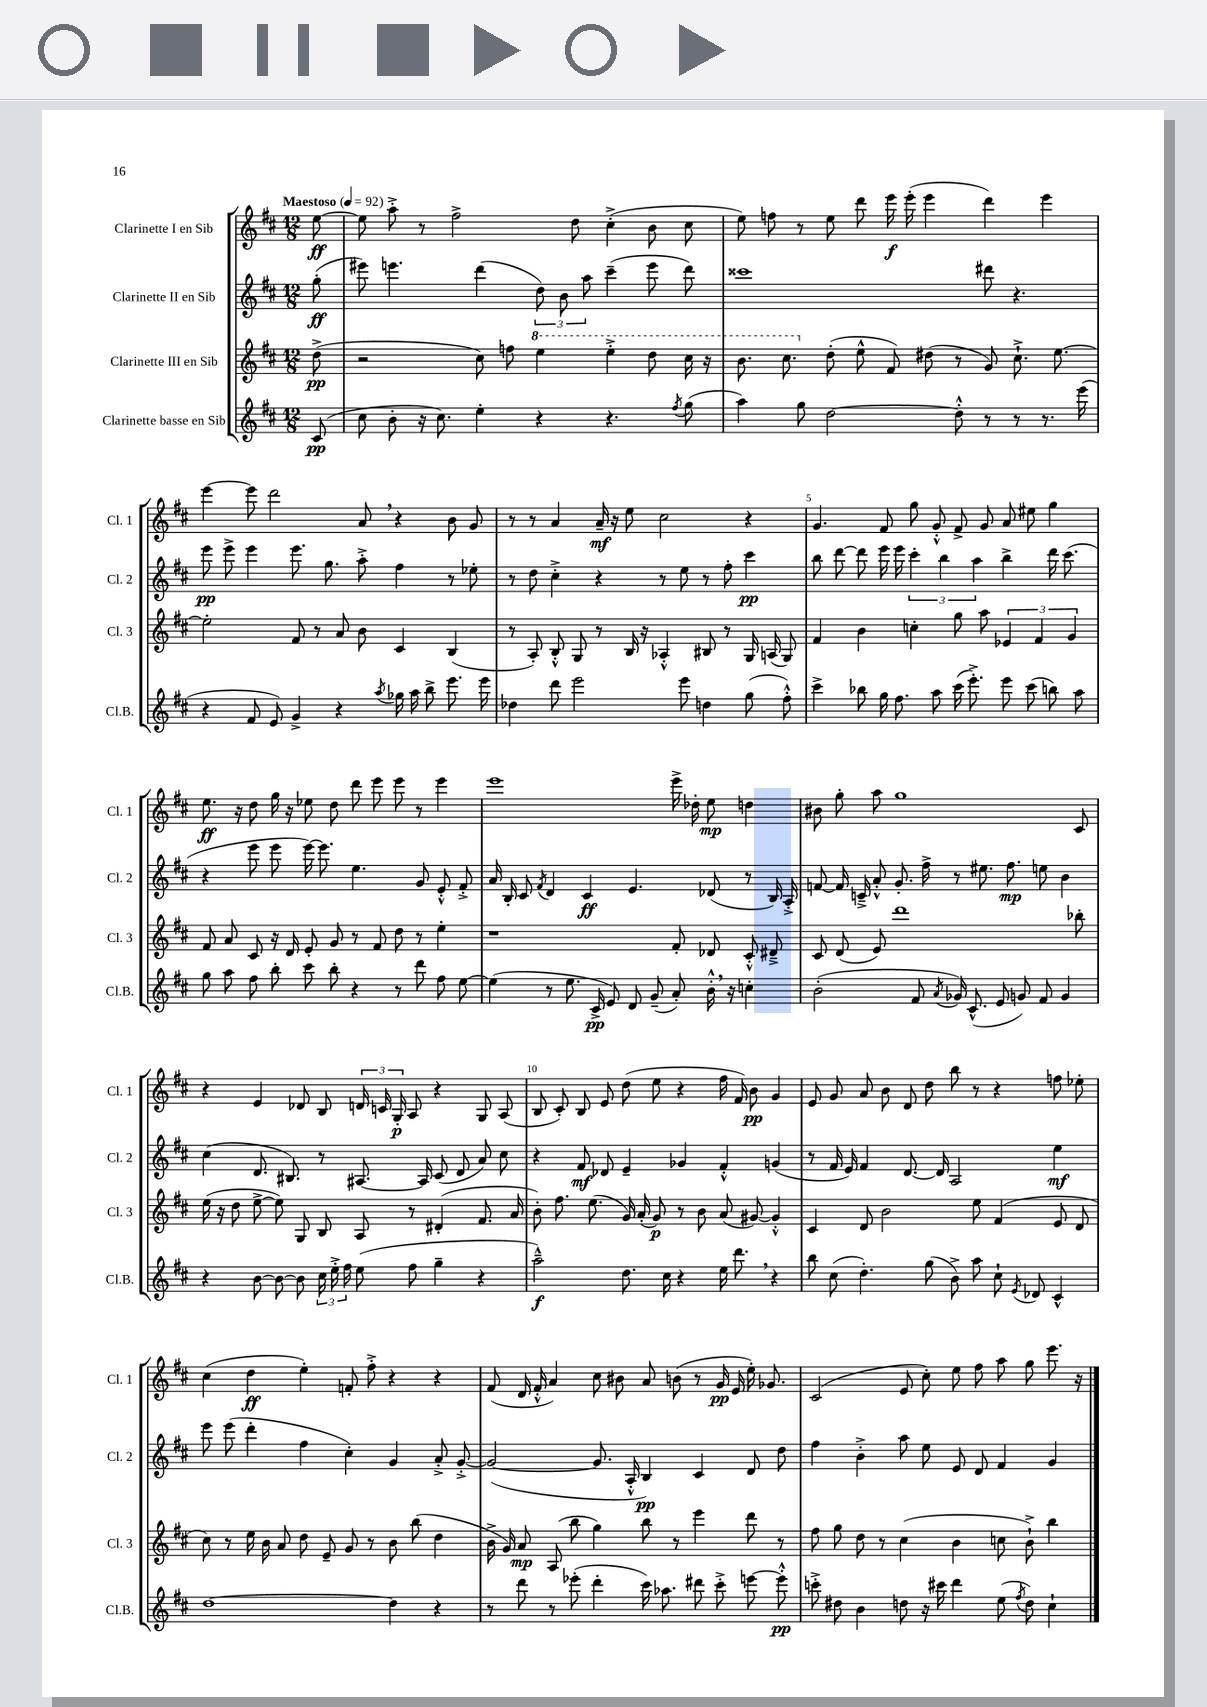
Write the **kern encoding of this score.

**kern	**dynam	**kern	**dynam	**kern	**dynam	**kern	**dynam
*part4	*part4	*part3	*part3	*part2	*part2	*part1	*part1
*staff4	*staff4	*staff3	*staff3	*staff2	*staff2	*staff1	*staff1
*I"Clarinette basse en Sib	*	*I"Clarinette III en Sib	*	*I"Clarinette II en Sib	*	*I"Clarinette I en Sib	*
*I'Cl.B.	*	*I'Cl. 3	*	*I'Cl. 2	*	*I'Cl. 1	*
*clefG2	*	*clefG2	*	*clefG2	*	*clefG2	*
*k[f#c#]	*	*k[f#c#]	*	*k[f#c#]	*	*k[f#c#]	*
*M12/8	*	*M12/8	*	*M12/8	*	*M12/8	*
*MM92	*	*MM92	*	*MM92	*	*MM92	*
=	=	=	=	=	=	=	=
!	!	!	!	!	!	!LO:TX:a:B:t=Maestoso	!
(8c#/	pp	(8dd^\	pp	(8gg'\	ff	[8ee\	ff
=1	=1	=1	=1	=1	=1	=1	=1
8cc#\	.	2r	.	8eee#X\)	.	8ee\]	.
8b'\	.	.	.	4.eeen\	.	8aa'^\	.
16r	.	.	.	.	.	8r	.
8.cc#\)	.	.	.	.	.	.	.
.	.	.	.	.	.	2ff#^\	.
4ee'\	.	8cc#\)	.	(4ddd\	.	.	.
.	.	8ffn\	.	.	.	.	.
*	*	*8va	*	*	*	*	*
4r	.	4eee\	.	12dd\)	.	.	.
.	.	.	.	12b\	.	.	.
.	.	.	.	.	.	8dd\	.
.	.	.	.	12aa\	.	.	.
4.r	.	4eee'^\	.	(4ccc#~\	.	(4cc#'^\	.
.	.	8ddd\	.	8eee\	.	8b\	.
8qff#/	.	.	.	.	.	.	.
(8gg\	.	16ccc#\	.	8ddd\)	.	8cc#\	.
.	.	16r	.	.	.	.	.
=2	=2	=2	=2	=2	=2	=2	=2
4aa\)	.	8.bb\	.	1ccc##X	.	8ee\)	.
.	.	.	.	.	.	8ffn\	.
.	.	8.ccc#\	.	.	.	.	.
8gg\	.	.	.	.	.	8r	.
*	*	*X8va	*	*	*	*	*
[2dd\	.	(8dd'\	.	.	.	8ee\	.
.	.	8ee^^\	.	.	.	8ddd\	.
.	.	8f#/)	.	.	.	16eee\	f
.	.	.	.	.	.	(16eee'\	.
.	.	(8dd#X\	.	.	.	4eee\	.
8dd'^^\]	.	8r	.	.	.	.	.
8r	.	8g/)	.	8ddd#X\	.	4ddd\)	.
8r	.	8.cc#`^\	.	4.r	.	.	.
8.r	.	.	.	.	.	4eee\	.
.	.	[8.ee\	.	.	.	.	.
(16eee\	.	.	.	.	.	.	.
!!LO:LB:g=z
=3	=3	=3	=3	=3	=3	=3	=3
4r	.	2ee'\]	.	8eee\	pp	[4eee\	.
.	.	.	.	8eee^\	.	.	.
8f#/	.	.	.	4eee\	.	8eee\]	.
8e/)	.	.	.	.	.	2ddd\	.
4g^/	.	8f#/	.	8.eee\	.	.	.
.	.	8r	.	.	.	.	.
.	.	.	.	8.gg\	.	.	.
4r	.	8a/	.	.	.	.	.
.	.	8b\	.	8aa'^\	.	8a,/	.
8qaa/	.	.	.	.	.	.	.
16gg-X\	.	4c#/	.	4ff#\	.	4r	.
16aa\	.	.	.	.	.	.	.
8bb^\	.	.	.	.	.	.	.
8.eee\	.	(4B/	.	8r	.	8b\	.
.	.	.	.	8ee-X'\	.	8g/	.
16eee\	.	.	.	.	.	.	.
=4	=4	=4	=4	=4	=4	=4	=4
4dd-X\	.	8r	.	8r	.	8r	.
.	.	8A'/)	.	8dd\	.	8r	.
8ddd\	.	8B'^^/	.	4cc#'^\	.	4a/	.
2eee\	.	8G/	.	.	.	.	.
.	.	8r	.	4r	.	16a~/	mf
.	.	.	.	.	.	16r	.
.	.	16B/	.	.	.	8ee\	.
.	.	16r	.	.	.	.	.
.	.	4A-X'^^/	.	8r	.	2cc#\	.
8eee\	.	.	.	8ee\	.	.	.
4ddn\	.	8B#X/	.	8r	.	.	.
.	.	8r	.	8ff#'\	.	.	.
(8gg\	.	16G/	.	4ccc#\	pp	4r	.
.	.	(16An/	.	.	.	.	.
8ff#'^^\)	.	8G/)	.	.	.	.	.
=5	=5	=5	=5	=5	=5	=5	=5
4ccc#^\	.	4f#/	.	8bb\	.	4.g/	.
.	.	.	.	[8ddd\	.	.	.
8bb-X\	.	4b\	.	8ddd\]	.	.	.
16gg\	.	.	.	16eee\	.	8f#/	.
8.ff#\	.	.	.	16eee\	.	.	.
.	.	4ccn'\	.	6ccc#'\	.	8gg\	.
8aa\	.	.	.	.	.	8g'^^/	.
.	.	.	.	6bb\	.	.	.
(16ccc#\	.	8gg\	.	.	.	8f#^/	.
8.eee'^\)	.	.	.	.	.	.	.
.	.	.	.	6aa\	.	.	.
.	.	8aa\	.	.	.	8g/	.
8eee\	.	6e-X/	.	4bb^\	.	8a/	.
(8ccc#\	.	.	.	.	.	8ee#X\	.
.	.	6f#/	.	.	.	.	.
8bbn\)	.	.	.	16ddd\	.	4gg\	.
.	.	.	.	(8.ccc#\	.	.	.
.	.	6g/	.	.	.	.	.
8aa\	.	.	.	.	.	.	.
!!LO:LB:g=z
=6	=6	=6	=6	=6	=6	=6	=6
8gg\	.	8f#/	.	4r	.	8.ee\	ff
8aa\	.	8a/	.	.	.	.	.
.	.	.	.	.	.	16r	.
8ff#\	.	8c#/	.	8eee\	.	8dd\	.
8bb'\	.	16r	.	8eee\	.	16gg\	.
.	.	16d/	.	.	.	16r	.
8ccc#\	.	8e'/	.	[16eee\)	.	8ee-X\	.
.	.	.	.	8.eee\]	.	.	.
8bb'\	.	8g/	.	.	.	8dd\	.
4r	.	8r	.	4.ee\	.	8ddd\	.
.	.	8f#/	.	.	.	8eee\	.
8r	.	8dd\	.	.	.	8eee\	.
8ddd\	.	8r	.	8g/	.	8r	.
8ff#\	.	4ee'\	.	8e'^^/	.	4eee\	.
[8ee\	.	.	.	8f#'^/	.	.	.
=7	=7	=7	=7	=7	=7	=7	=7
(4ee\]	.	1r	.	16a/	.	1eee	.
.	.	.	.	16B'/	.	.	.
.	.	.	.	8c#/	.	.	.
.	.	.	.	8qf#/	.	.	.
8r	.	.	.	4d/	.	.	.
8.ee\	.	.	.	.	.	.	.
.	.	.	.	4c#/	ff	.	.
16c#^/	pp	.	.	.	.	.	.
8e/)	.	.	.	.	.	.	.
8d/	.	.	.	4.e/	.	.	.
(8g~/	.	.	.	.	.	.	.
8a'/)	.	8f#'/	.	.	.	16eee^\	.
.	.	.	.	.	.	16dd-X'\	.
16b'^^,\	.	8d-X/	.	(8d-X/	.	8ee\	mp
16r	.	.	.	.	.	.	.
4ccn'\	.	8c#'^^/	.	8r	.	4ddn\	.
.	.	8d#X~^/	.	16B/)	.	.	.
.	.	.	.	16A'^/	.	.	.
=8	=8	=8	=8	=8	=8	=8	=8
(2b'\	.	8c#/	.	[8fn/	.	8b#X\	.
.	.	(8d/	.	16f/]	.	8gg'\	.
.	.	.	.	16cn~^/	.	.	.
.	.	8e/)	.	8a'^^/	.	8aa\	.
.	.	1ddd	.	8.g'/	.	1gg	.
8f#/	.	.	.	.	.	.	.
.	.	.	.	16ff#^\	.	.	.
8qa/	.	.	.	.	.	.	.
16g-X/)	.	.	.	8r	.	.	.
(8.c#^^/	.	.	.	.	.	.	.
.	.	.	.	8.ee#X\	.	.	.
8e/	.	.	.	.	.	.	.
.	.	.	.	8.ff#\	mp	.	.
8gn/)	.	.	.	.	.	.	.
8f#/	.	.	.	8een\	.	.	.
4g/	.	.	.	4b\	.	.	.
.	.	8bb-X'\	.	.	.	8c#/	.
!!LO:LB:g=z
=9	=9	=9	=9	=9	=9	=9	=9
4r	.	(16ee\	.	(4cc#\	.	4r	.
.	.	16r	.	.	.	.	.
.	.	8dd\	.	.	.	.	.
[8b\	.	[8ee^\	.	8.d/	.	4e/	.
8b\_	.	8ee\])	.	.	.	.	.
.	.	.	.	8.B#X/)	.	.	.
8b\]	.	8G/	.	.	.	8d-X/	.
24cc#\	.	8B/	.	8r	.	8B/	.
24ee'^\	.	.	.	.	.	.	.
24ff#\	.	.	.	.	.	.	.
(8ee\	.	8A/	.	[8.A#X/	.	24dn/	.
.	.	.	.	.	.	24cn/	.
.	.	.	.	.	.	24G'/	p
8ff#\	.	8r	.	.	.	8A/	.
.	.	.	.	16A#/]	.	.	.
4gg~\	.	(4d#X'/	.	(8c#/	.	4r	.
.	.	.	.	8d/	.	.	.
4r	.	8.f#/	.	8a/)	.	8G/	.
.	.	.	.	8cc#\	.	(8A/	.
.	.	16a/	.	.	.	.	.
=10	=10	=10	=10	=10	=10	=10	=10
2aa~^^\)	f	8b'\)	.	4r	.	8B/	.
.	.	8.ff#\	.	.	.	8c#'/)	.
.	.	.	.	8f#/	mf	8B/	.
.	.	(8.ee\	.	.	.	.	.
.	.	.	.	8d-X/	.	8e/	.
8.dd\	.	16g/)	.	4e~/	.	(8dd\	.
.	.	(16a'/	.	.	.	.	.
.	.	8g/)	p	.	.	8ee\	.
16cc#\	.	.	.	.	.	.	.
4r	.	8r	.	4g-X/	.	4r	.
.	.	8b\	.	.	.	.	.
16ee\	.	(8a/	.	4f#'^^/	.	16ff#\	.
8.ddd,\	.	.	.	.	.	16f#/)	.
.	.	[8g#X/)	.	.	.	8b\	pp
4r	.	4g#'^^/]	.	(4gn/	.	4g/	.
=11	=11	=11	=11	=11	=11	=11	=11
8bb\	.	4c#/	.	8r	.	8e/	.
(8cc#\	.	.	.	16f#/	.	8g/	.
.	.	.	.	16e/)	.	.	.
4.dd'\)	.	8d/	.	4f#/	.	8a/	.
.	.	2b\	.	.	.	8b\	.
.	.	.	.	[8.d/	.	8d/	.
(8gg\	.	.	.	.	.	8dd\	.
.	.	.	.	16d/]	.	.	.
8b^\)	.	.	.	2A/	.	8bb\	.
8aa\	.	8ee\	.	.	.	8r	.
8cc#`\	.	(4f#/	.	.	.	4r	.
8qe/	.	.	.	.	.	.	.
8d-X/	.	.	.	.	.	.	.
4c#^^/	.	8e/	.	4ee\	mf	8ffn\	.
.	.	8d/	.	.	.	8ee-X'\	.
!!LO:LB:g=z
=12	=12	=12	=12	=12	=12	=12	=12
[1dd	.	8cc#\)	.	8eee\	.	(4cc#\	.
.	.	8r	.	(8eee\	.	.	.
.	.	16ee\	.	4ddd'\	.	4dd\	ff
.	.	16b\	.	.	.	.	.
.	.	8a/	.	.	.	.	.
.	.	8dd\	.	4ff#\	.	4ee'\)	.
.	.	8e~/	.	.	.	.	.
.	.	8g/	.	4cc#'\)	.	8fn'/	.
.	.	8r	.	.	.	8ff#'^\	.
4dd\]	.	8b\	.	4g/	.	4r	.
.	.	(8bb\	.	.	.	.	.
4r	.	4dd\	.	8a'^/	.	4r	.
.	.	.	.	[8g'^/	.	.	.
=13	=13	=13	=13	=13	=13	=13	=13
8r	.	16b^\	.	(2g/_	.	(8f#/	.
.	.	16g/)	.	.	.	.	.
8ddd\	.	8a/	mp	.	.	16d/	.
.	.	.	.	.	.	16f#'^^/	.
8r	.	(8A/	.	.	.	4a/)	.
(8eee-X'\	.	8bb\	.	.	.	.	.
4ddd'\	.	4gg\)	.	8.g/]	.	8cc#\	.
.	.	.	.	.	.	8b#X\	.
.	.	.	.	16A'^^/	.	.	.
16ccc#\)	.	8bb\	.	4B/)	pp	8a/	.
8.aa-X\	.	.	.	.	.	.	.
.	.	8r	.	.	.	(8bn\	.
8ddd#X\	.	4eee\	.	4c#/	.	8r	.
8ccc#'^\	.	.	.	.	.	16g/	pp
.	.	.	.	.	.	16e/	.
[8eeen\	.	8ddd\	.	8d/	.	16ee'\)	.
.	.	.	.	.	.	8.g-X/	.
8eee'^^\]	pp	8r	.	8dd\	.	.	.
=14	=14	=14	=14	=14	=14	=14	=14
8cccn'^\	.	8ff#\	.	4ff#\	.	(2c#/	.
8dd#X\	.	8gg\	.	.	.	.	.
4b\	.	8dd\	.	4b'^\	.	.	.
.	.	8r	.	.	.	.	.
8ddn\	.	(4cc#\	.	8aa\	.	8e/	.
16r	.	.	.	8ee\	.	8cc#'\)	.
16ccc#X\	.	.	.	.	.	.	.
4ddd\	.	4b\	.	8e/	.	8ee\	.
.	.	.	.	8d/	.	8ff#\	.
(8ee\	.	8ccn\	.	4f#/	.	8aa\	.
8qff#/	.	.	.	.	.	.	.
8dd\)	.	8b`^\)	.	.	.	8gg\	.
4cc#`\	.	4bb\	.	4g/	.	8.eee\	.
.	.	.	.	.	.	16r	.
==	==	==	==	==	==	==	==
*-	*-	*-	*-	*-	*-	*-	*-
